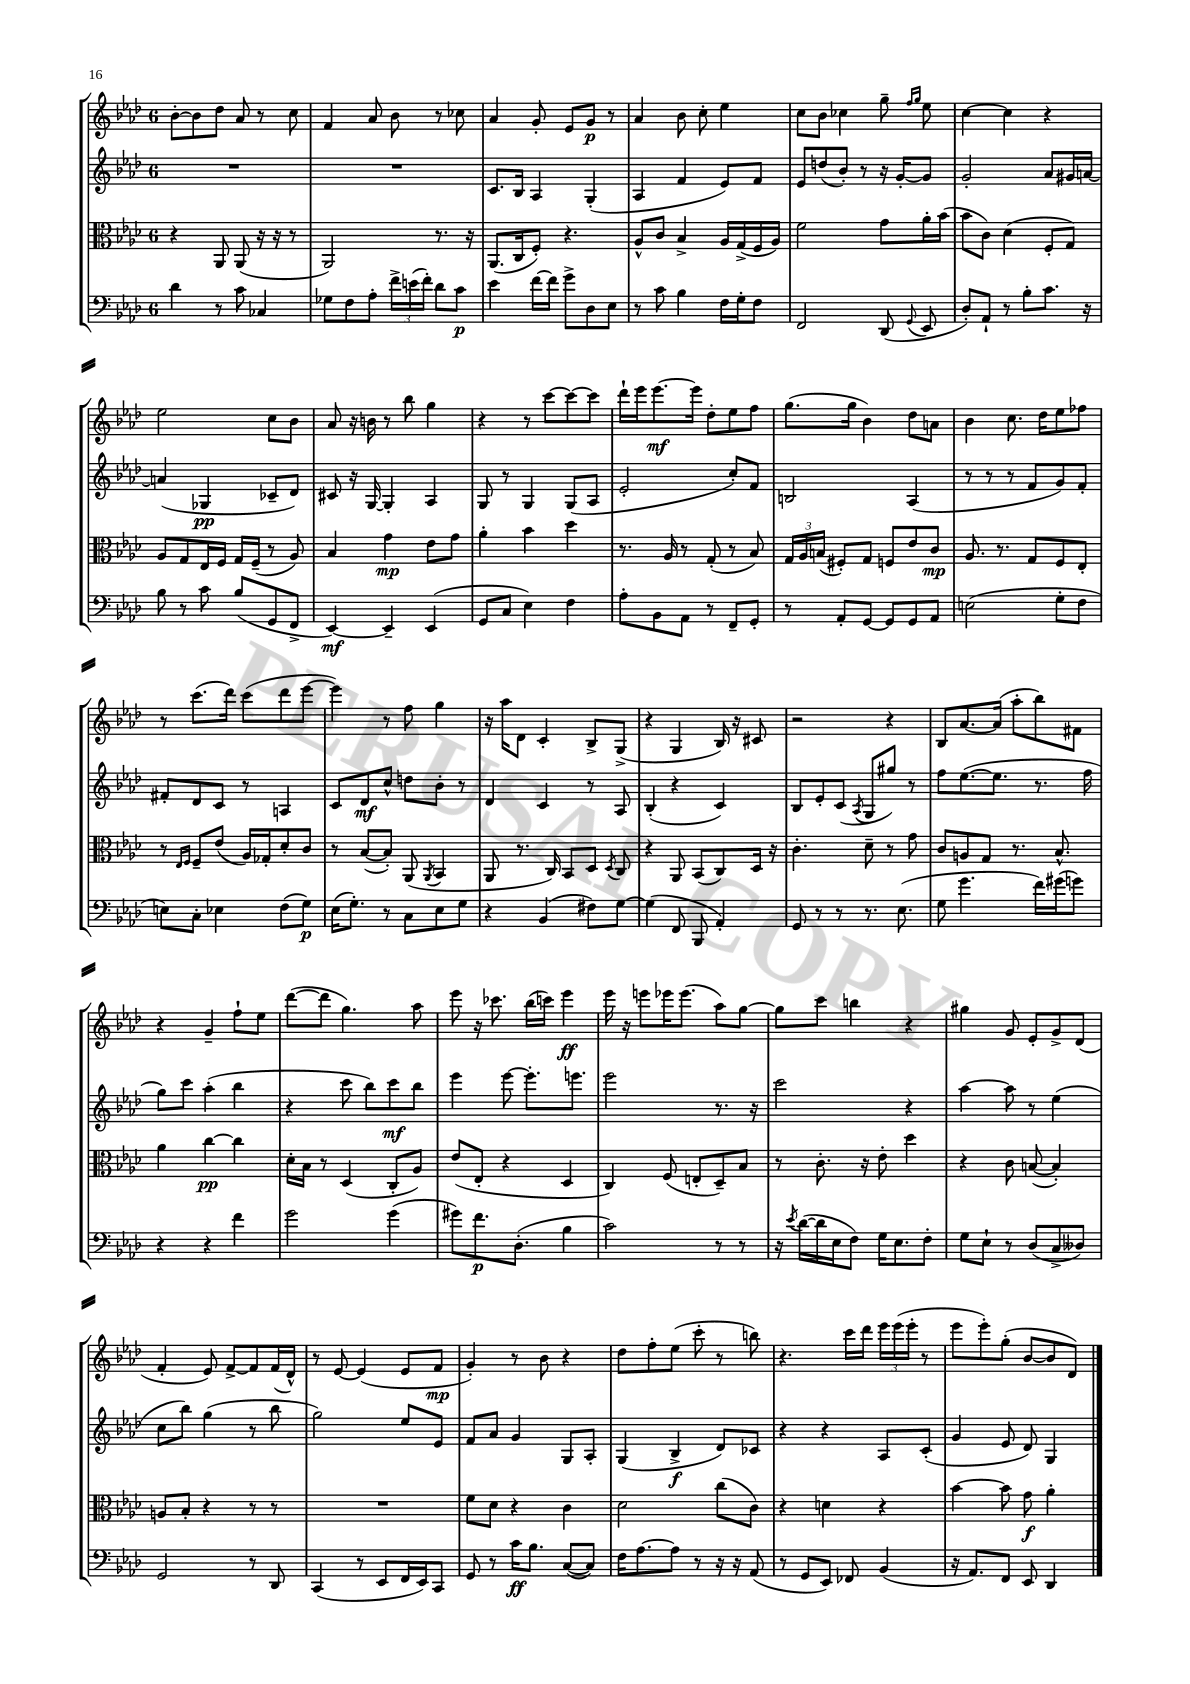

**kern	**kern	**kern	**kern
*staff4	*staff3	*staff2	*staff1
*clefF4	*clefC3	*clefG2	*clefG2
*k[b-e-a-d-]	*k[b-e-a-d-]	*k[b-e-a-d-]	*k[b-e-a-d-]
*M6/8	*M6/8	*M6/8	*M6/8
4d-	4r	2.r	[8b-'
.	.	.	8b-]
8r	8AA-	.	8dd-
8c	(8AA-	.	8a-
4C-	16r	.	8r
.	16r	.	.
.	8r	.	8cc
=	=	=	=
8G-	2AA-)	2.r	4f
8F	.	.	.
8A-'	.	.	8a-
24f^	.	.	8b-
(24e	.	.	.
24f')	.	.	.
8d-	8.r	.	8r
8c	.	.	8cc-
.	16r	.	.
=	=	=	=
4e-	(8.AA-	8.c	4a-
.	16C	16B-	.
[16f	8F')	4A-	8g'
16f]	.	.	.
8g^	4.r	.	8e-
8D-	.	(4G'	8g
8E-	.	.	8r
=	=	=	=
8r	8A-^^	4A-	4a-
8c	8c	.	.
4B-	4B-^	4f	8b-
.	.	.	8cc'
16F	16A-	8e-)	4ee-
16G'	(16G^	.	.
8F	16F	8f	.
.	16A-)	.	.
=	=	=	=
2FF	2f	8e-	8cc
.	.	(8dd	8b-
.	.	8b-')	4cc-
.	.	8r	.
(8DD-	8g	16r	8gg~
.	.	[16g'	.
.	.	.	16qqff
8qqGG	.	.	16qqgg
8EE-	16a-'	8g]	8ee-
.	(16b-	.	.
=	=	=	=
8D-')	8b-	2g'	[4cc
8AA-`	8c)	.	.
8r	(4d-	.	4cc]
8B-'	.	.	.
8.c	8F'	8a-	4r
.	8G)	16g#	.
16r	.	[16a	.
=	=	=	=
8B-	8A-	(4a]	2ee-
8r	8G	.	.
8c	16E-	4G-	.
.	16F	.	.
(8B-	16G	.	.
.	(16F~	.	.
8GG	8r	8c-~	8cc
8FF^	8A-)	8d-)	8b-
=	=	=	=
[4EE-)	4B-	8c#	8a-
.	.	16r	16r
.	.	[16G	16b
4EE-~]	4g	4G']	8r
.	.	.	8bb-
(4EE-	8e-	4A-	4gg
.	8g	.	.
=	=	=	=
8GG	4a-'	8G	4r
8C	.	8r	.
4E-)	4b-	4G	8r
.	.	.	[8ccc
4F	4dd-	(8G	8ccc_
.	.	8A-	8ccc]
=	=	=	=
8A-'	8.r	2e-'	16ddd-`
.	.	.	16eee-
8BB-	.	.	[8.eee-
.	16A-	.	.
8AA-	8r	.	.
.	.	.	16eee-]
8r	(8G'	.	8dd-'
8FF~	8r	8cc')	8ee-
8GG'	8B-)	8f	8ff
=	=	=	=
8r	24G	2B	(8.gg
.	24A-	.	.
.	(24B	.	.
8AA-'	8F#')	.	.
.	.	.	16gg
[8GG	8G	.	4b-)
8GG]	8F	.	.
8GG	8e-	(4A-	8dd-
8AA-	8c	.	8a
=	=	=	=
(2E	8.A-	8r	4b-
.	.	8r	.
.	8.r	.	.
.	.	8r	8.cc
.	8G	8f	.
.	.	.	16dd-
8G'	8F	8g)	8ee-
8F	8E-'	8f'	8ff-
=	=	=	=
8E)	8r	8f#'	8r
.	16qqE-	.	.
.	16qqF	.	.
8C'	8F~	8d-	(8.ccc
4E-	(8e-	8c	.
.	.	.	16ddd-)
.	16A-)	8r	(8ccc
.	16G-'	.	.
(8F	8d-'	4A	8ddd-
8G)	8c	.	[8eee-
=	=	=	=
(16E-	8r	8c	4eee-])
8.G')	.	.	.
.	([8B-	8d-	.
8r	8B-'])	8cc^^	8r
8C	(8AA-	8dd	8ff
.	8qAA-	.	.
8E-	4BB-	8b-'	4gg
8G	.	8r	.
=	=	=	=
4r	8AA-	4d-	16r
.	.	.	16aa-
.	8.r	.	8d-
(4BB-	.	4c	4c'
.	16C)	.	.
.	8BB-	.	.
8F#)	8D-	8r	8B-^
.	8qD-	.	.
[8G	8C	8A-	(8G^
=	=	=	=
(4G]	4r	(4B-'	4r
8FF	8AA-	4r	4G
8BBB-	(8BB-	.	.
4AA-')	8C)	4c)	16B-)
.	.	.	16r
.	16D-	.	8c#
.	16r	.	.
=	=	=	=
8GG	4.c'	8B-	2r
8r	.	8e-'	.
8r	.	(8c	.
.	.	8qA-	.
8.r	8d-~	8G	.
.	8r	8gg#)	4r
(8.E-	.	.	.
.	8g	8r	.
=	=	=	=
8G	8c	8ff	8B-
4.g	8A	([8.ee-	[8.a-
.	8G	.	.
.	.	8.ee-]	(16a-]
.	8.r	.	8aa-'
16f)	.	8.r	8bb-)
(16g#	8.B-^^	.	.
8g)	.	.	8f#
.	.	16ff	.
=	=	=	=
4r	4a-	8gg)	4r
.	.	8ccc	.
4r	[4cc	(4aa-'	4g~
4f	4cc]	4bb-	8ff`
.	.	.	8ee-
=	=	=	=
2g	16d-'	4r	([8ddd-
.	16B-	.	.
.	8r	.	8ddd-]
.	(4D-	8ccc	4.gg)
.	.	8bb-)	.
(4g	8C'	8ccc	.
.	8A-)	8bb-	8aa-
=	=	=	=
8g#)	(8e-	4eee-	8eee-
8.f	8E-'	.	16r
.	.	.	8.ccc-
.	4r	[8eee-	.
(8.D-'	.	.	.
.	.	8.eee-']	(16bb-
.	.	.	16ccc)
4B-	4D-	.	4eee-
.	.	8.eee	.
=	=	=	=
2c)	4C)	2eee-	16eee-
.	.	.	16r
.	.	.	8eee
.	(8F	.	16eee-
.	.	.	(8.eee-
.	8E'	.	.
8r	8D-~)	8.r	8aa-)
8r	8B-	.	[8gg
.	.	16r	.
=	=	=	=
16r	8r	2ccc	8gg]
8qe-	.	.	.
([16d-	.	.	.
16d-]	8.c'	.	8ccc
16E-	.	.	.
8F)	.	.	4bb
.	16r	.	.
16G	8e-'	.	.
8.E-	.	.	.
.	4dd-	4r	4r
8F'	.	.	.
=	=	=	=
8G	4r	[4aa-	4gg#
8E-`	.	.	.
8r	8c	8aa-]	8g
(8D-	([8B	8r	8e-'
8C^	4B'])	(4ee-	8g^
8D--)	.	.	(8d-
=	=	=	=
2GG	8A	8cc	4f'
.	8B-'	8bb-)	.
.	4r	(4gg	8e-)
.	.	.	[8f^
8r	8r	8r	8f]
8DD-	8r	8bb-	(16f
.	.	.	16d-^^)
=	=	=	=
(4CC	2.r	2gg)	8r
.	.	.	[8e-
8r	.	.	(4e-]
8EE-	.	.	.
16FF	.	8ee-	8e-
16EE-)	.	.	.
8CC	.	8e-	8f
=	=	=	=
8GG	8f	8f	4g')
8r	8d-	8a-	.
16c	4r	4g	8r
8.B-	.	.	.
.	.	.	8b-
([8C	4c	8G	4r
8C])	.	8A-'	.
=	=	=	=
16F	2d-	(4G	8dd-
[8.A-	.	.	.
.	.	.	8ff'
8A-]	.	4B-^	(8ee-
8r	.	.	8ccc'
16r	(8cc	8d-)	8r
16r	.	.	.
(8AA-	8c)	8c-	8bb)
=	=	=	=
8r	4r	4r	4.r
8GG	.	.	.
8EE-)	4d	4r	.
8FF-	.	.	16ccc
.	.	.	16ddd-
(4BB-	4r	8A-	24eee-
.	.	.	(24eee-
.	.	.	24eee-'
.	.	(8c'	8r
=	=	=	=
16r	[4b-	4g	8eee-
8.AA-)	.	.	.
.	.	.	8eee-')
8FF	8b-]	8e-	(8gg'
8EE-	8g	8d-)	[8b-
4DD-	4a-'	4G	8b-]
.	.	.	8d-)
==	==	==	==
*-	*-	*-	*-
